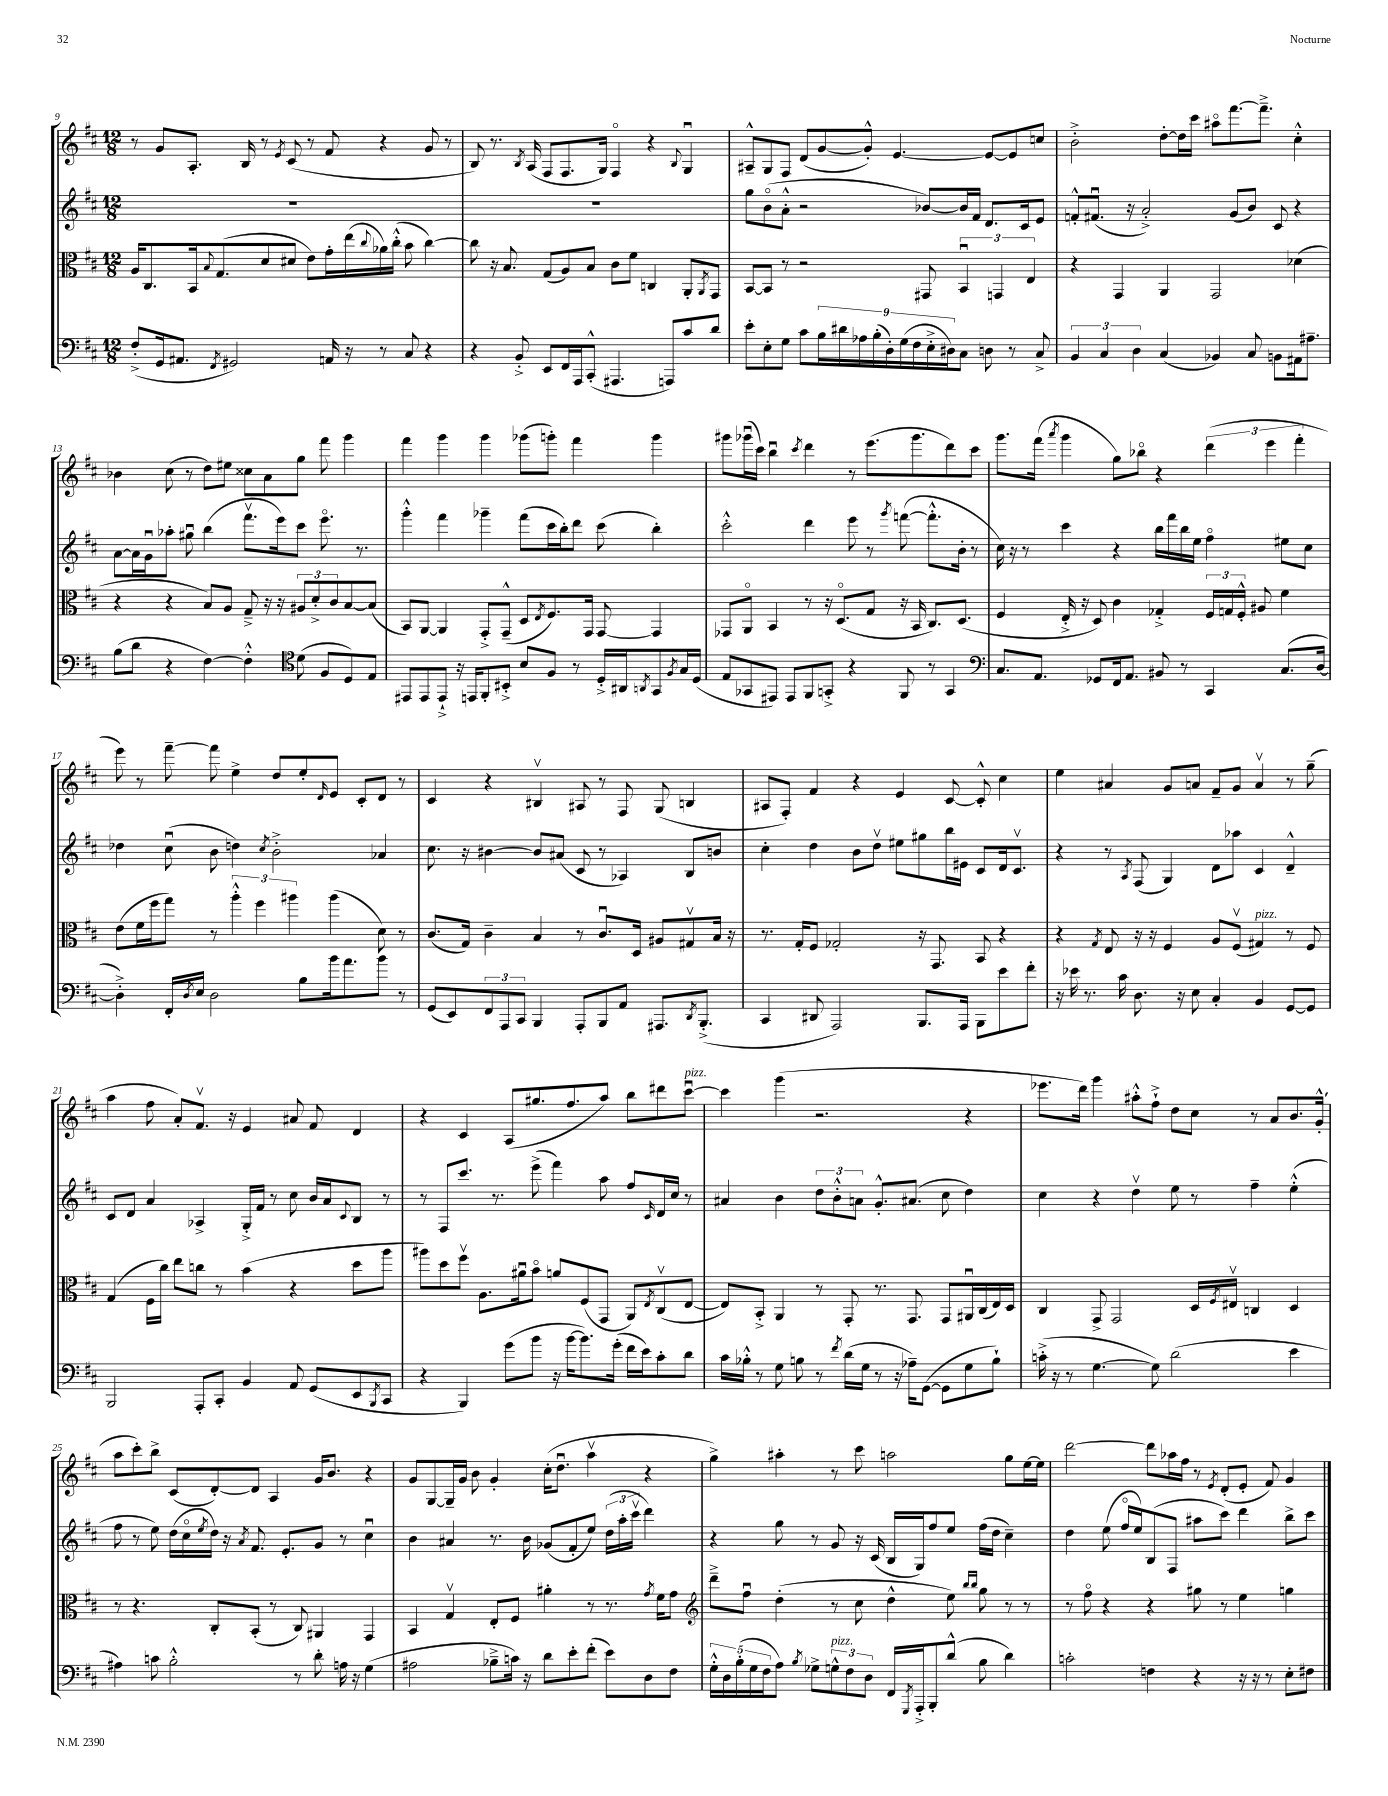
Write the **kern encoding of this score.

**kern	**kern	**kern	**kern
*staff4	*staff3	*staff2	*staff1
*clefF4	*clefC3	*clefG2	*clefG2
*k[f#c#]	*k[f#c#]	*k[f#c#]	*k[f#c#]
*M12/8	*M12/8	*M12/8	*M12/8
(8F#'^	16A	1.r	8r
.	8.C#	.	.
16GG	.	.	8g
8.AA#	.	.	.
.	16BB	.	8.A'
.	8qqB	.	.
.	(8.G	.	.
8qFF#	.	.	.
2GG#)	.	.	.
.	.	.	16B
.	8d	.	8r
.	.	.	8qe
.	8d#	.	(8c#
.	8e)	.	8r
16AA	16g'	.	8f#
16r	(16ee	.	.
.	8qqcc#	.	.
8r	16a-)	.	4r
.	(16cc#'^^	.	.
8C#	8b	.	.
4r	[4cc#)	.	8g
.	.	.	8r
=	=	=	=
4r	8cc#]	1.r	8B)
.	16r	.	8.r
.	8.B	.	.
8BB'^	.	.	.
.	.	.	8qB
.	.	.	(16A
8EE	(8G	.	8F#
16FF#	8A)	.	8.F#
16AAA	.	.	.
(8CC#'^^	8B	.	.
.	.	.	16G)
4.AAA#	8c#	.	4F#o
.	8f#	.	.
.	4C	.	4r
8AAA)	.	.	.
.	.	.	8qqB
8c#	8AA'	.	4Gu
.	8qAA	.	.
8d	8GG	.	.
=	=	=	=
8e'	[8BB	8gg	8A#~^^
8E'	8BB]	(8bo	8G
8G	8r	8a'^^	8F#
8c#	2r	2r	(8d
18B	.	.	[8g
18d#	.	.	.
18A-	.	.	.
.	.	.	8g'^^])
(18B'	.	.	.
18D')	.	.	.
.	.	.	[4.e
(18G	.	.	.
18F#	.	.	.
.	8GG#	[8b-)	.
18E'^	.	.	.
18D#)	.	.	.
8C#	6BBu	16b-]	.
.	.	16f#	.
8D	.	8.d	8e_
.	6GG	.	.
8r	.	.	8e]
.	.	16c#	.
.	6E	.	.
8C#^	.	8e	8cc
=	=	=	=
6BB	4r	8f'^^	2b'^
.	.	(8.f#u	.
6C#	.	.	.
.	4GG	.	.
.	.	16r	.
6D	.	.	.
.	.	2a'^)	.
(4C#	4AA	.	[8dd'
.	.	.	16dd]
.	.	.	16ccc#
4BB-)	2GG	.	8aa#o
.	.	(8g	[8.fff#
8C#	.	8b)	.
.	.	.	8.fff#~^]
8BB	.	8c#	.
16AA#	(4d-	4r	4cc#'^^
8.A#~	.	.	.
=	=	=	=
(8B	4r	[8a	4b-
8d	.	16a]	.
.	.	16gu	.
4r	4r	8aa-'	(8cc#
.	.	8gg#u	8r
[4F#)	8B)	(4bb	8dd)
.	8A	.	8ee#
4F#'^^]	8G~^	8.fff#v	8cc##
.	16r	.	8a
.	16r	16eee)	.
*clefC4	*	*	*
(8d	12A#	8ccc#	8gg
.	12d'^	.	.
8F#	.	8.eeeo	8fff#
.	12c#	.	.
8D)	[8B	.	4ggg
.	.	8.r	.
8E	(8B]	.	.
=	=	=	=
8EE#	8BB)	4ggg'^^	4fff#
8EE#	[8AA	.	.
8EE#`^	4AA]	4fff#	4ggg
16r	.	.	.
16EE	.	.	.
8FF#'	8GG'^	4ggg-~	4ggg
8BB#'^	(8GG~^^	.	.
8B	8D	(8fff#	(8ggg-
.	8qE	.	.
8F#	8.F#)	16ccc#	8ggg')
.	.	16bb')	.
8r	.	8ddd	4fff#
.	16GG	.	.
16D'^	[8GG	(8ccc#	.
16AA#	.	.	.
8qAA	.	.	.
8GG	4GG]	4bb')	4ggg
8qF#	.	.	.
16G	.	.	.
(16D	.	.	.
=	=	=	=
8E	8GG-	2ccc#'^^	8ggg#
8GG-	8AAo	.	(16ggg-u
.	.	.	16ccc#)
8EE#)	4BB	.	4bbu
8EE#	.	.	.
.	.	.	8qccc#
8FF#	8r	4ddd	4ddd
8GG'^	16r	.	.
.	(8.Do	.	.
4r	.	8eee	8r
.	8G	8r	(8.eee
.	.	8qggg	.
8FF#	16r	([8fff	.
.	16BB	.	8.ggg-
8r	8.C#)	8.fff'^^]	.
4GG	.	.	8ddd)
.	(8.D	16b'	.
.	.	8r	8ccc#
=	=	=	=
*clefF4	*	*	*
8.C#	4F#	16cc#)	8.ggg
.	.	16r	.
.	.	8r	.
8.AA	.	.	(16fff#
.	.	.	8qaaa
.	16E'^	4ccc#	4ggg
.	16r	.	.
8GG-	8D)	.	.
16FF#	4c#	4r	8gg)
8.AA	.	.	.
.	.	.	8bb-o
8BB#	4G-'^	16bb	4r
.	.	16fff#	.
8r	.	16bb	.
.	.	16ee	.
4CC#	24F#	4ff#o	(6ddd
.	24G	.	.
.	24F#'^^	.	.
.	8A#	.	.
.	.	.	6eee
(8.C#	4f#	8ee#	.
.	.	.	6fff#'
.	.	8cc#	.
[16D	.	.	.
=	=	=	=
4D'^])	(8e	4dd-	8eee)
.	16f#	.	8r
.	16ff#	.	.
16FF#'	8gg)	(8cc#u	[8fff#~
8qD	.	.	.
16E	.	.	.
2D	8r	8b	8fff#]
.	6aa'^^	4dd)	4ee^
.	6ff#	.	.
.	.	8qcc#	.
.	.	2b'^	8dd
.	6aa#	.	.
8B	.	.	8ee'
.	.	.	16qqd
16b	(4aa#	.	8e
8.a	.	.	.
.	.	.	8c#'
8b	8d)	4a-	8d
8r	8r	.	8r
=	=	=	=
(8GG	(8.c#	8.cc#	4c#
8EE)	.	.	.
.	16G)	16r	.
12FF#	4c#~	[4b#	4r
12AAA	.	.	.
12CC#	.	.	.
4BBB	4B	8b#]	4B#v
.	.	(8a#	.
8AAA'	8r	8c#	8A#
8BBB	8.c#u	8r	8r
8AA	.	4A-)	8F#
.	16D	.	.
8.AAA#	8A#	.	(8G
.	8G#v	8B	4B
8qDD	.	.	.
(8.BBB'^	.	.	.
.	16B	8b	.
.	16r	.	.
=	=	=	=
4CC#	8.r	4cc#'	8A#
.	.	.	8F#')
.	16G'	.	.
8DD#	8F#	4dd	4f#
2AAA)	2G-'	.	.
.	.	8b	4r
.	.	8ddv	.
.	.	8ee#	4e
8.BBB	16r	8gg#	.
.	8.GG	.	.
.	.	16bb	[8c#
16AAA	.	16e#	.
8BBB	8BB	8c#	8c#'^^]
8e	4r	16d	4cc#
.	.	8.c#v	.
8f#'	.	.	.
=	=	=	=
16r	4r	4r	4ee
16e-	.	.	.
8.r	.	.	.
.	8qG	.	.
.	8E	8r	4a#
16c#	.	.	.
.	.	8qA	.
8.D	16r	(8F#	.
.	16r	.	.
.	4F#	4G)	8g
16r	.	.	.
8E	.	.	8a
4C#'	8A	8d	8f#~
.	(8F#v	8aa-	8g
4BB	4G#)	4c#	4av
[8GG	8r	4d~^^	8r
8GG]	8F#	.	(8gg~
=	=	=	=
2BBB	(4G	8c#	4aa
.	.	8d	.
.	16F#	4a	8ff#
.	16cc#)	.	.
.	8ee	.	8a')
8AAA'	8cc	4A-^	8.f#v
8CC#'	8r	.	.
.	.	.	16r
4BB	(4b	16G'^	4e
.	.	16f#	.
.	.	8r	.
8AA	4r	8cc#	8a#
(8GG	.	16b	8f#
.	.	16a	.
.	.	8qqc#	.
8EE	8dd	8B	4d
8qBBB	.	.	.
8CC#	8aa	8r	.
=	=	=	=
4r	8aa#)	8r	4r
.	8dd	8F#	.
4BBB)	8ff#v	8.ccc#	4c#
.	8.A	.	.
.	.	8.r	.
(8g	.	.	(8A
.	16a#u	.	.
8b	8bo	(8eee^	8.gg#
16r	8a	4fff#)	.
[16b	.	.	8.ff#
8.b])	(8F#	.	.
.	8GG	8aa	8aa)
(16g'	.	.	.
16f#	8AA)	8ff#	8bb
16e)	.	.	.
.	8qE	16qqc#	.
8c#'	(8C#v	16d	8ddd#
.	.	16cc#	.
8d	[8E	8r	[8ccc#u
=	=	=	=
16c#	8E])	4a#	4ccc#]
16B-'^^	.	.	.
8r	8BB'^	.	.
8G	4AA	4b	(4ggg
8B	.	.	.
8r	8r	12dd	2.r
.	.	12b'^^	.
8qf#	.	.	.
(16d	8GG'	.	.
.	.	12a	.
16G	.	.	.
8r	8.r	8.g'^^	.
16r	.	.	.
16A-~)	8.GG	(8.a#	.
([8GG	.	.	.
8GG]	8GG	8cc#	.
8G	16AA#u	4dd)	4r
.	(16C#	.	.
8B`)	16E)	.	.
.	16D	.	.
=	=	=	=
(16c'^	4C#	4cc#	8.eee-
16r	.	.	.
8r	.	.	.
.	.	.	16ddd)
[4.G	8GG^	4r	4ggg
.	2GG	.	.
.	.	4ddv	8aa#'^^
8G])	.	.	8ff#`^
(2d	.	8ee	8dd
.	16D	8r	8cc#
.	8qF#	.	.
.	16E#v	.	.
.	4C	4ff#~	8r
.	.	.	8a
4e	4D	(4ee'^^	8.b
.	.	.	(16g'^^
=	=	=	=
4A#)	8r	8ff#	8aa
.	4.r	8r	8ccc#')
8c	.	8ee)	8bb^
2B'^^	.	(16dd	(8c#
.	.	16cc#o	.
.	.	8qee	.
.	8C#'	16dd)	[8d')
.	.	16r	.
.	.	8qa	.
.	(8BB'	8.f#	8d]
.	8r	.	4A
.	.	8.e'	.
8r	8C#)	.	.
8d'	4AA#	8g	16g
.	.	.	8.b
16A	.	8r	.
16r	.	.	.
(4G	4GG	4cc#u	4r
=	=	=	=
2A#	4BB	4b	8g
.	.	.	[8G
.	4Gv	4a#	16G~]
.	.	.	16g
.	.	.	8b
8B-~^	8E'	8.r	4g'
16c)	8F#	.	.
16r	.	16b	.
8d	4a#'	(8g-	(16cc#'
.	.	.	8.ddu
8e'	.	8f#'	.
(8f#'	8r	8ee)	4aav
8e)	8.r	(24dd	.
.	.	24aa'	.
.	.	24ccc#v	.
8D	.	4ddd)	4r
.	8qg	.	.
.	16f#	.	.
8F#	8g	.	.
=	=	=	=
*	*clefG2	*	*
20G'^^	8ddd~^	4r	4gg^)
20D	.	.	.
(20B'	.	.	.
.	8ff#u	.	.
20G	.	.	.
20F#	.	.	.
8A)	(4dd'	8gg	4aa#'
8qB	.	.	.
8G-^	.	8r	.
12G^^	8r	8g	8r
12F#	.	.	.
.	8cc#	16r	8ccc#
12D	.	.	.
.	.	(16c#	.
16FF#	4dd^^	16B	2aa
8qGGG	.	.	.
16AAA'^	.	16G)	.
8BBB'	.	8ff#	.
(8d^^	8ee)	8ee	.
.	16qqbb	.	.
.	16qqbb	.	.
8B	8gg	(16ff#	.
.	.	16dd	.
4d)	8r	4cc#~)	8gg
.	8r	.	[16ee
.	.	.	16ee]
=	=	=	=
2c'	8r	4dd	[2ddd
.	8ff#o	.	.
.	4r	(8ee	.
.	.	16ff#o	.
.	.	16ee)	.
4F	4r	(8B	8ddd]
.	.	8F#	16aa-
.	.	.	16ff#
4r	8gg#	8aa#	8r
.	.	.	8qe
.	8r	8ccc#)	(8d'
16r	4ee	4ddd	8e'
16r	.	.	.
8r	.	.	8f#)
8E'	4gg	8bb^	4g
8F#	.	8ccc#	.
==	==	==	==
*-	*-	*-	*-
